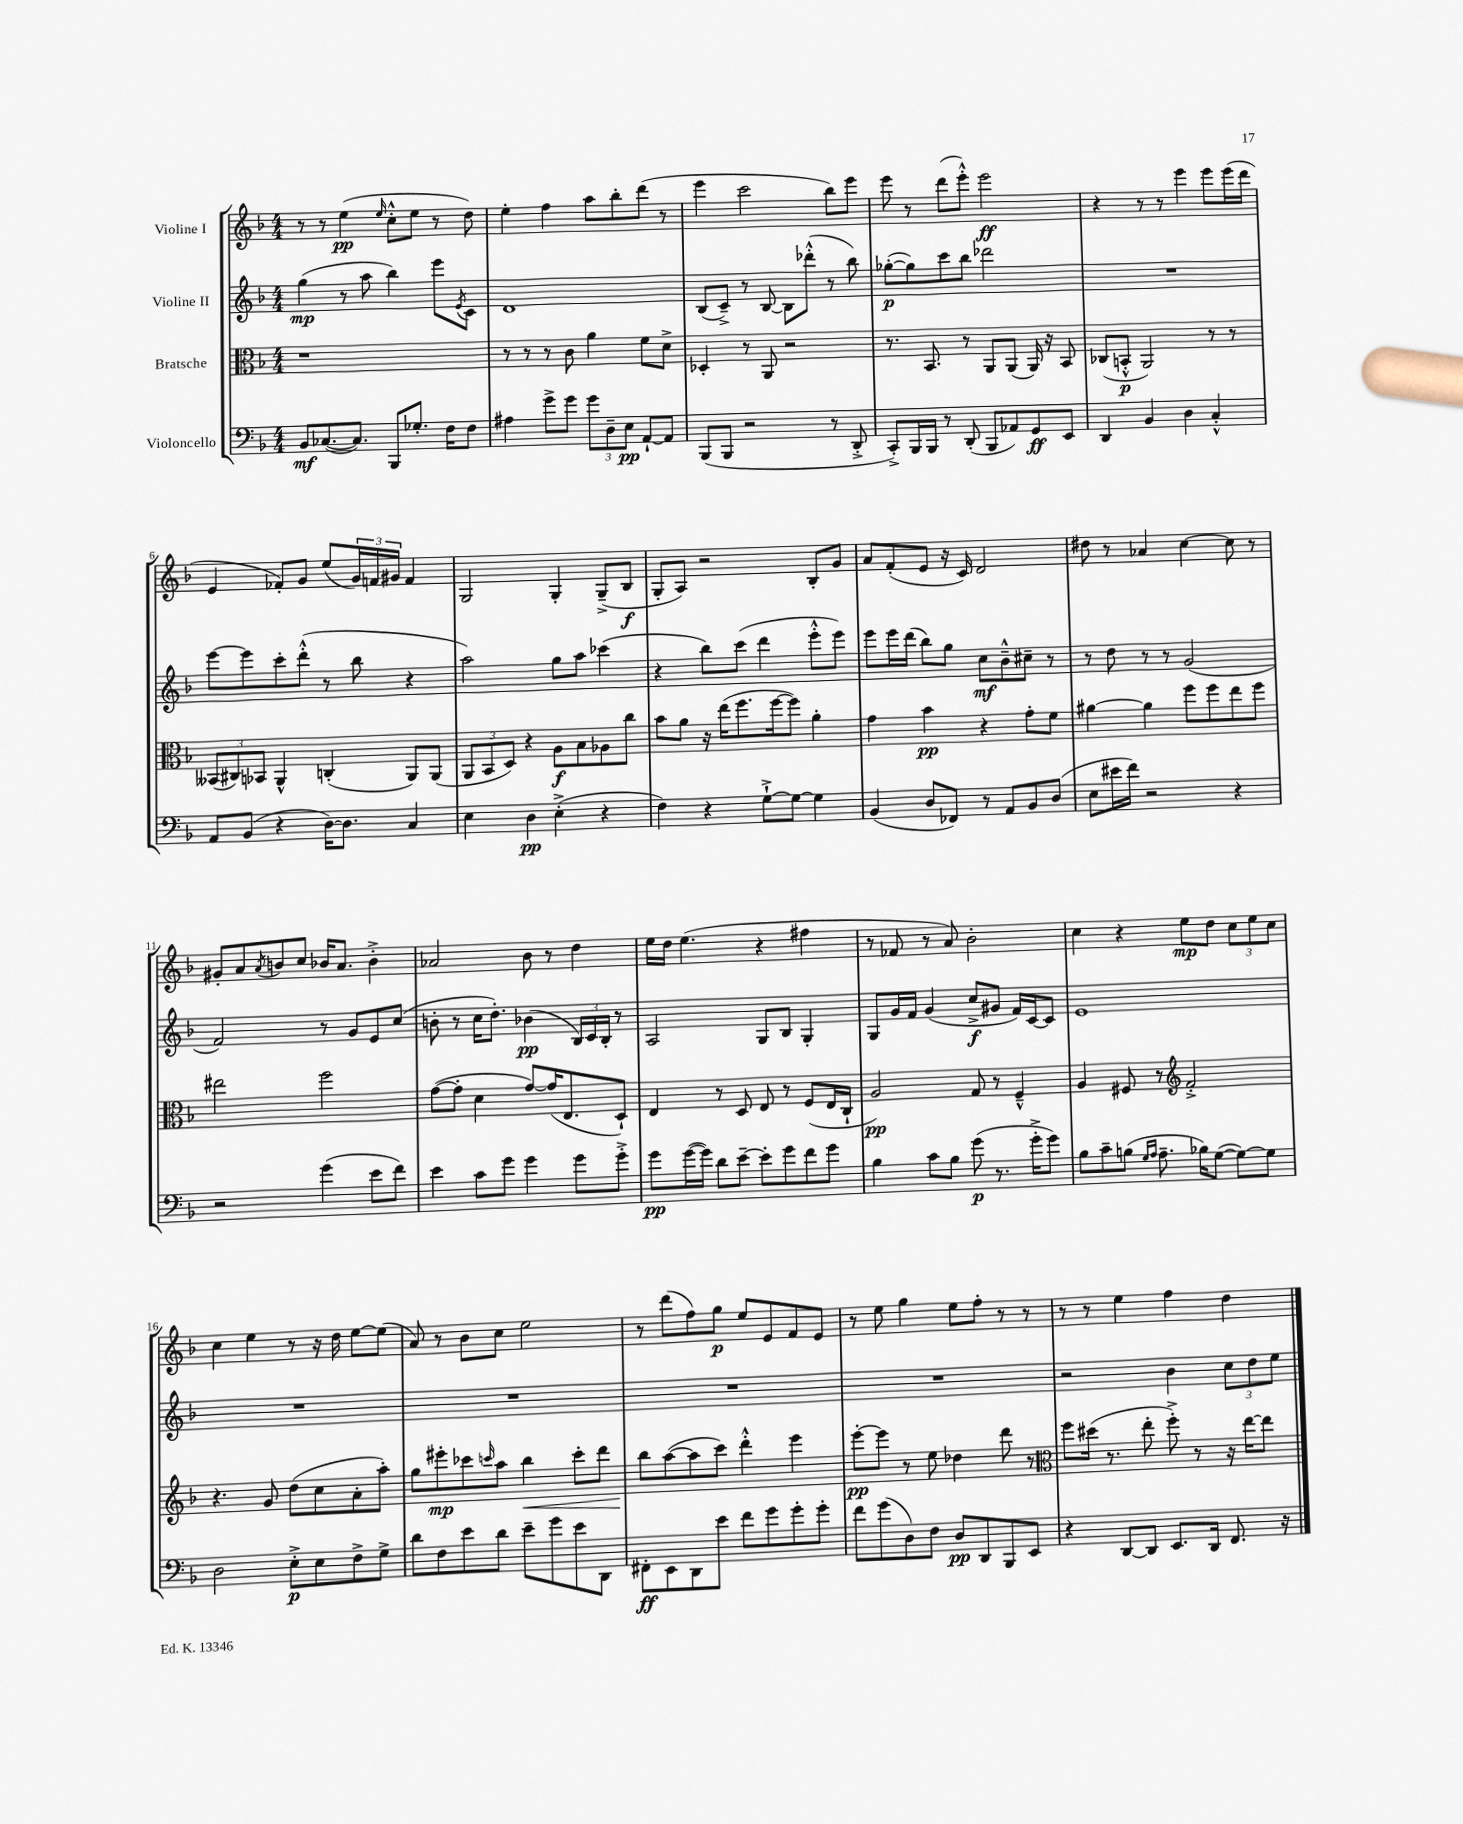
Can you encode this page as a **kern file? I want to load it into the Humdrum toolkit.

**kern	**dynam	**kern	**dynam	**kern	**dynam	**kern	**dynam
*part4	*part4	*part3	*part3	*part2	*part2	*part1	*part1
*staff4	*staff4	*staff3	*staff3	*staff2	*staff2	*staff1	*staff1
*I"Violoncello	*	*I"Bratsche	*	*I"Violine II	*	*I"Violine I	*
*clefF4	*	*clefC3	*	*clefG2	*	*clefG2	*
*k[b-]	*	*k[b-]	*	*k[b-]	*	*k[b-]	*
*M4/4	*	*M4/4	*	*M4/4	*	*M4/4	*
=1	=1	=1	=1	=1	=1	=1	=1
8BB-/L	mf	1r	.	(4gg\	mp	8r	.
([8.C-X/	.	.	.	.	.	8r	.
.	.	.	.	8r	.	(4ee\	pp
8.C-/J])	.	.	.	.	.	.	.
.	.	.	.	8aa\	.	.	.
.	.	.	.	.	.	16qqee/	.
8BBB-/L	.	.	.	4bb-\)	.	8cc'^^\L	.
8.G-X'/J	.	.	.	.	.	8ee\J	.
.	.	.	.	8eee\L	.	8r	.
16F\KL	.	.	.	.	.	.	.
.	.	.	.	8qe/	.	.	.
8F\J	.	.	.	8c\J	.	8dd\)	.
=2	=2	=2	=2	=2	=2	=2	=2
4A#X\	.	8r	.	1d	.	4ee'\	.
.	.	8r	.	.	.	.	.
8g^\L	.	8r	.	.	.	4ff\	.
8g\J	.	8c\	.	.	.	.	.
12g\L	.	4a\	.	.	.	8aa\L	.
12D~\	.	.	.	.	.	.	.
.	.	.	.	.	.	8bb-'\	.
12E\J	pp	.	.	.	.	.	.
[8AA`/L	.	8f\L	.	.	.	(8ddd\J	.
8AA/J]	.	8d^\J	.	.	.	8r	.
=3	=3	=3	=3	=3	=3	=3	=3
(8BBB-/L	.	4D-X'/	.	(8B-/L	.	4eee\	.
8BBB-/J	.	.	.	8c~^/J)	.	.	.
2r	.	8r	.	8r	.	2ccc\	.
.	.	8AA/	.	[8B-/	.	.	.
.	.	2r	.	8B-\L]	.	.	.
.	.	.	.	(8ddd-X'^^\J	.	.	.
8r	.	.	.	8r	.	8bb-\L)	.
8DD'^/	.	.	.	8bb-\)	.	8eee\J	.
=4	=4	=4	=4	=4	=4	=4	=4
8CC'^/L)	.	8.r	.	([8gg-X'\L	p	8eee\	.
16BBB-/L	.	.	.	8gg-\])	.	8r	.
16BBB-/JJ	.	8.BB-/	.	.	.	.	.
8r	.	.	.	8ccc\	.	(8ddd\L	.
(8DD'/	.	8r	.	8bb-\J	.	8eee'^^\J)	.
8BBB-/L	.	8AA/L	.	2ddd-X\	.	2eee\	ff
8AA-X/)	.	(8AA/J	.	.	.	.	.
8GG/	ff	16AA/)	.	.	.	.	.
.	.	16r	.	.	.	.	.
8EE/J	.	8BB-/	.	.	.	.	.
=5	=5	=5	=5	=5	=5	=5	=5
4DD/	.	(8C-X/L	.	1r	.	4r	.
.	.	8BBn'^^/J	p	.	.	.	.
4BB-/	.	2AA/)	.	.	.	8r	.
.	.	.	.	.	.	8r	.
4D\	.	.	.	.	.	4eee\	.
4C'^^/	.	8r	.	.	.	8eee\L	.
.	.	8r	.	.	.	(16eee\L	.
.	.	.	.	.	.	16ddd\JJ	.
!!LO:LB:g=z
=6	=6	=6	=6	=6	=6	=6	=6
8AA/L	.	(12BB--X/L	.	[8eee\L	.	4e/	.
.	.	12C#X/)	.	.	.	.	.
(8BB-/J	.	.	.	8eee\]	.	.	.
.	.	12BB-X/J	.	.	.	.	.
4r	.	4AA^^/	.	8ccc'\	.	8f-X'/L)	.
.	.	.	.	(8ddd'^^\J	.	8g/J	.
[16D\KL)	.	(4Cn'/	.	8r	.	(8ee/L	.
8.D\J]	.	.	.	.	.	.	.
.	.	.	.	8bb-\	.	24g/L)	.
.	.	.	.	.	.	24fn/	.
.	.	.	.	.	.	24g#X/JJ	.
4C/	.	8AA/L)	.	4r	.	4f/	.
.	.	(8AA/J	.	.	.	.	.
=7	=7	=7	=7	=7	=7	=7	=7
4E\	.	12AA/L	.	2aa\)	.	2G/	.
.	.	12BB-/	.	.	.	.	.
.	.	12D/J)	.	.	.	.	.
4D\	pp	4r	.	.	.	.	.
(4E'^\	.	8A\L	f	8gg\L	.	4G'/	.
.	.	8B-\	.	8aa\J	.	.	.
4r	.	8A-X\	.	(4ccc-X\	.	(8G~^/L	.
.	.	8cc\J	.	.	.	8B-/J	f
=8	=8	=8	=8	=8	=8	=8	=8
4F\)	.	8b-\L	.	4r	.	8G'/L	.
.	.	8a\J	.	.	.	8A/J)	.
4r	.	16r	.	8bb-\L)	.	2r	.
.	.	(16ee\KL	.	.	.	.	.
.	.	8.ff\	.	(8ccc\J	.	.	.
[8G`^\L	.	.	.	4ddd\	.	.	.
.	.	[16ff\k	.	.	.	.	.
8G\J_	.	8ff\J])	.	.	.	.	.
4G\]	.	4a'\	.	8eee'^^\L	.	8B-'/L	.
.	.	.	.	8eee\J)	.	8g/J	.
=9	=9	=9	=9	=9	=9	=9	=9
(4BB-/	.	4g\	.	8eee\L	.	8a/L	.
.	.	.	.	16eee\L	.	(8f'/	.
.	.	.	.	(16ddd\JJ	.	.	.
8D/L	.	4b-\	pp	8bb-\L)	.	8e/J	.
8FF-X/J)	.	.	.	8gg\J	.	16r	.
.	.	.	.	.	.	16c/)	.
8r	.	4r	.	8cc\L	mf	2d/	.
8AA/L	.	.	.	8b-~^^\	.	.	.
8BB-/	.	8g'\L	.	8cc#X~\J	.	.	.
(8D/J	.	8f\J	.	8r	.	.	.
=10	=10	=10	=10	=10	=10	=10	=10
8E\L	.	[4a#X\	.	8r	.	8dd#X\	.
16e#X\L	.	.	.	8dd\	.	8r	.
16f\JJ)	.	.	.	.	.	.	.
2r	.	4a#\]	.	8r	.	4a-X/	.
.	.	.	.	8r	.	.	.
.	.	8ff\L	.	(2g/	.	[4cc\	.
.	.	8ff\	.	.	.	.	.
4r	.	8ee\	.	.	.	8cc\]	.
.	.	8ff\J	.	.	.	8r	.
!!LO:LB:g=z
=11	=11	=11	=11	=11	=11	=11	=11
2r	.	2ee#X\	.	2f/)	.	8g#X'/L	.
.	.	.	.	.	.	8a/	.
.	.	.	.	.	.	8qa/	.
.	.	.	.	.	.	8bn/	.
.	.	.	.	.	.	8cc/J	.
(4g\	.	2ff\	.	8r	.	16b-X/KL	.
.	.	.	.	.	.	8.a/J	.
.	.	.	.	8g/L	.	.	.
8e\L	.	.	.	8e/	.	4b-'^\	.
8f\J)	.	.	.	(8cc/J	.	.	.
=12	=12	=12	=12	=12	=12	=12	=12
4e\	.	([8g\L	.	8bn'\	.	2a-X/	.
.	.	8g'\J]	.	8r	.	.	.
8c\L	.	4d\	.	16cc\KL	.	.	.
.	.	.	.	8.dd'\J)	.	.	.
8g\J	.	.	.	.	.	.	.
4g\	.	[8g/L)	.	(4b-X\	pp	8b-\	.
.	.	(16g/K]	.	.	.	8r	.
.	.	8.E/	.	.	.	.	.
8g\L	.	.	.	24B-/LL)	.	4dd\	.
.	.	.	.	24c/	.	.	.
.	.	.	.	24B-'/JJ	.	.	.
8g'^\J	.	8D`/J)	.	8r	.	.	.
=13	=13	=13	=13	=13	=13	=13	=13
8g\L	pp	4E/	.	2A/	.	16ee\LL	.
.	.	.	.	.	.	16dd\JJ	.
([16g\L	.	.	.	.	.	(4.ee\	.
16g\JJ])	.	.	.	.	.	.	.
8d\L	.	8r	.	.	.	.	.
[8e~\J	.	8D/	.	.	.	.	.
8e'\L]	.	8E/	.	8G/L	.	4r	.
8g\	.	8r	.	8B-/J	.	.	.
8f\	.	(8F/L	.	4G'/	.	4ff#X\	.
8g\J	.	16E/L	.	.	.	.	.
.	.	16C`/JJ	.	.	.	.	.
=14	=14	=14	=14	=14	=14	=14	=14
4B-\	.	2A/)	pp	8G/L	.	8r	.
.	.	.	.	16g/L	.	8f-X/	.
.	.	.	.	16f/JJ	.	.	.
8c\L	.	.	.	(4g/	.	8r	.
8B-\J	.	.	.	.	.	8a/)	.
(8g\	p	8G/	.	8cc^/L	f	2b-'\	.
8.r	.	8r	.	8g#X/J	.	.	.
.	.	4F~^^/	.	16f/LL)	.	.	.
16g'^\KL	.	.	.	[16c/J	.	.	.
8g\J)	.	.	.	8c/J]	.	.	.
=15	=15	=15	=15	=15	=15	=15	=15
8B-\L	.	4A/	.	1e	.	4cc\	.
8c~\	.	.	.	.	.	.	.
(8Bn\J	.	8F#X/	.	.	.	4r	.
16qqG/LL	.	.	.	.	.	.	.
16qqA/JJ	.	.	.	.	.	.	.
8.A~\	.	8r	.	.	.	.	.
*	*	*clefG2	*	*	*	*	*
.	.	2f'^/	.	.	.	8ee\L	mp
16B-X\KL)	.	.	.	.	.	.	.
([8G\J	.	.	.	.	.	8dd\J	.
8G\L_)	.	.	.	.	.	12cc\L	.
.	.	.	.	.	.	12ee\	.
8G\J]	.	.	.	.	.	.	.
.	.	.	.	.	.	12cc\J	.
!!LO:LB:g=z
=16	=16	=16	=16	=16	=16	=16	=16
2D\	.	4.r	.	1r	.	4cc\	.
.	.	.	.	.	.	4ee\	.
.	.	8g/	.	.	.	.	.
8E'^\L	p	(8dd\L	.	.	.	8r	.
8E\	.	8cc\	.	.	.	16r	.
.	.	.	.	.	.	16dd\	.
8F^\	.	8a'\	.	.	.	[8ee\L	.
8G^\J	.	8aa'\J)	.	.	.	(8ee\J]	.
=17	=17	=17	=17	=17	=17	=17	=17
8d\L	.	8gg\L	.	1r	.	8a/)	.
8F\	.	8eee#X'\	mp	.	.	8r	.
8e\	.	8ccc-X\	.	.	.	8b-\L	.
.	.	16qqcccn/	.	.	.	.	.
8d\J	.	8aa\J	.	.	.	8cc\J	.
!	!	!	!LO:HP:b	!	!	!	!
8e~\L	.	4bb-\	<	.	.	2ee\	.
8g\	.	.	.	.	.	.	.
8e\	.	8ccc'\L	.	.	.	.	.
8DD\J	.	8ddd\J	.	.	.	.	.
=18	=18	=18	=18	=18	=18	=18	=18
8FF#X'\L	ff	8bb-\L	.	1r	.	8r	.
8EE\	.	([8aa\	[	.	.	(8ddd\L	.
8DD\	.	8aa\]	.	.	.	8ff\)	.
8e\J	.	8ccc\J)	.	.	.	8gg\J	p
8f\L	.	4ddd'^^\	.	.	.	8ee/L	.
8g\	.	.	.	.	.	8e/	.
8g'\	.	4eee\	.	.	.	8f/	.
8g'\J	.	.	.	.	.	8e/J	.
=19	=19	=19	=19	=19	=19	=19	=19
8f\L	.	[8eee'\L	pp	1r	.	8r	.
(8g\	.	8eee\J]	.	.	.	8ee\	.
8D\)	.	8r	.	.	.	4gg\	.
8F\J	.	8ee\	.	.	.	.	.
8D/L	pp	4dd-X\	.	.	.	8ee\L	.
8DD/	.	.	.	.	.	8ff'\J	.
8BBB-/	.	8ddd\	.	.	.	8r	.
8EE/J	.	8r	.	.	.	8r	.
=20	=20	=20	=20	=20	=20	=20	=20
*	*	*clefC3	*	*	*	*	*
4r	.	8ff\L	.	2r	.	8r	.
.	.	(16dd#X\Jk	.	.	.	8r	.
.	.	8.r	.	.	.	.	.
[8DD/L	.	.	.	.	.	4ee\	.
8DD/J]	.	8ee'\	.	.	.	.	.
8.EE/L	.	8ff'^\)	.	4b-\	.	4ff\	.
.	.	8r	.	.	.	.	.
16DD/Jk	.	.	.	.	.	.	.
8.FF/	.	16r	.	12cc\L	.	4dd\	.
.	.	[16ee\KL	.	.	.	.	.
.	.	.	.	12dd\	.	.	.
.	.	8ee\J]	.	.	.	.	.
.	.	.	.	12ee\J	.	.	.
16r	.	.	.	.	.	.	.
==	==	==	==	==	==	==	==
*-	*-	*-	*-	*-	*-	*-	*-
